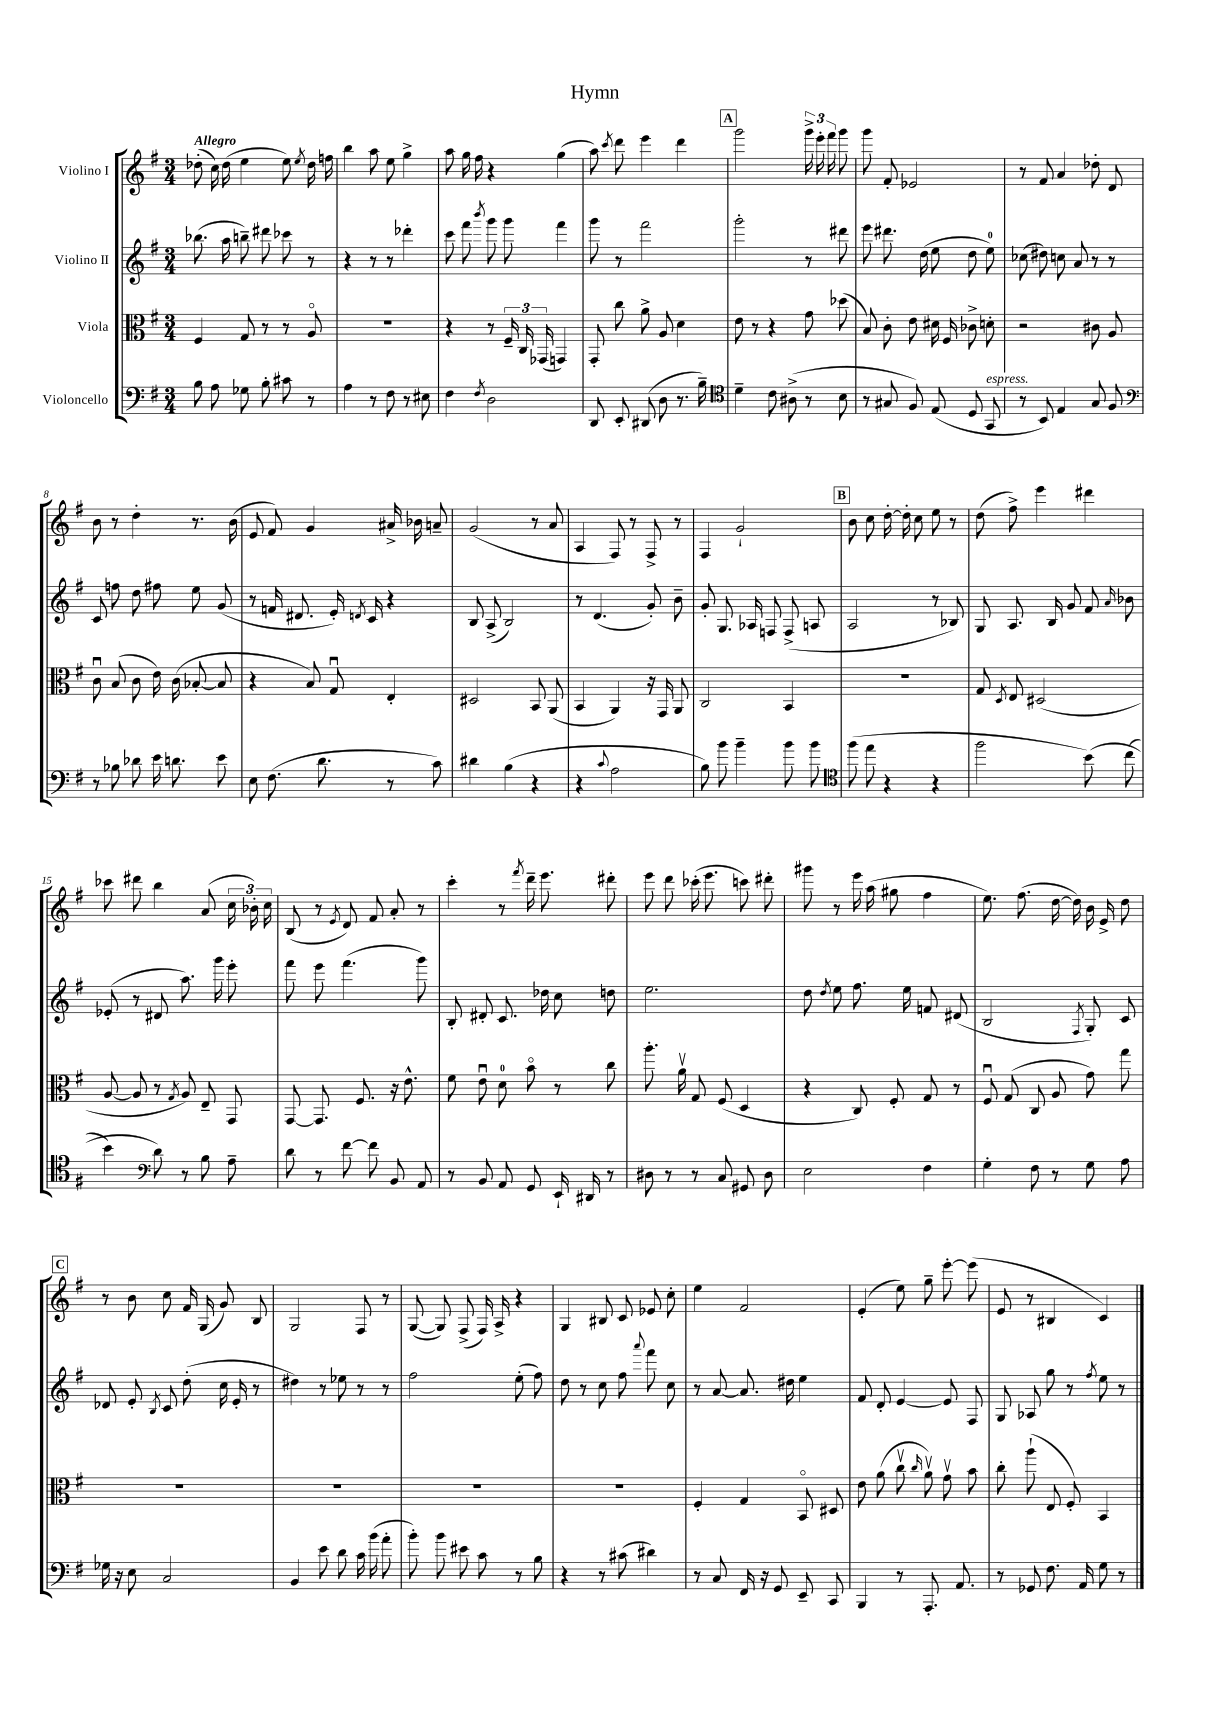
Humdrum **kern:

**kern	**kern	**kern	**kern
*part4	*part3	*part2	*part1
*staff4	*staff3	*staff2	*staff1
*I"Violoncello	*I"Viola	*I"Violino II	*I"Violino I
*clefF4	*clefC3	*clefG2	*clefG2
*k[f#]	*k[f#]	*k[f#]	*k[f#]
*M3/4	*M3/4	*M3/4	*M3/4
=1	=1	=1	=1
!	!	!	!LO:TX:a:B:t=Allegro
8B\	4F#/	(8.bb-X\	(8dd-X'\
8A\	.	.	16cc\)
.	.	16aa\	(16dd-\
8G-X\	8G/	8bbn~\)	4ee\
8B'\	8r	8ddd#X\	.
8c#X\	8r	8ccc-X\	8ee\)
.	.	.	8qee/
8r	8A/	8r	16dd-\
.	.	.	16ffn\
=2	=2	=2	=2
4A\	2.r	4r	4bb\
8r	.	8r	8aa\
8F#\	.	8r	8ee\
8r	.	4ddd-X'\	4gg^\
8E#X\	.	.	.
=3	=3	=3	=3
4F#\	4r	8ccc\	8aa\
.	.	8fff#\	16gg\
.	.	.	16ff#\
8qF#/	.	8qbbb/	.
2D\	8r	8ggg\	4r
.	24F#~/	8ggg\	.
.	24C/	.	.
.	(24GG-X/	.	.
.	4GGn/)	4fff#\	(4gg\
=4	=4	=4	=4
8DD/	8GG'/	8ggg\	8aa\)
.	.	.	8qccc/
8EE'/	8cc\	8r	8ddd\
(8DD#X/	8a^\	2fff#\	4eee\
8D\	8A/	.	.
8.r	4d\	.	4ddd\
16B~\)	.	.	.
!!LO:REH:place=s1:t=A
=5	=5	=5	=5
*clefC4	*	*	*
4d~\	8e\	2ggg'\	2ggg\
.	8r	.	.
8c\	4r	.	.
(8A#X^\	.	.	.
8r	8g\	8r	24ggg^\
.	.	.	24eee'\
.	.	.	24fff#\
8B\	(8dd-X\	8ddd#X\	8ggg\
=6	=6	=6	=6
8r	8B/)	8eee\	8ggg\
8G#X/	8c'\	8.ddd#X\	8f#'/
8F#/)	8e\	.	2e-X/
.	.	(16dd\	.
(8E/	16d#X\	8ee\	.
.	16F#/	.	.
8D/	8c-X^\	8dd\	.
!LO:TX:a:i:t=espress.	!	!	!
8GG/	8dn'\	8ee\)	.
=7	=7	=7	=7
8r	2r	(8cc-X\	8r
8BB/)	.	8dd#X\)	8f#/
4E/	.	8ccn\	4a/
.	.	8a/	.
8G/	8c#X\	8r	8dd-X'\
8F#/	8A/	8r	8d/
!!LO:LB:g=z
=8	=8	=8	=8
*clefF4	*	*	*
8r	8cu\	8c/	8b\
8B-X\	(8B/	8ffn\	8r
8d-X\	8c\	8dd\	4dd'\
16e\	16e\)	8ff#X\	.
8.dn\	(16c\	.	.
.	[8B-X'/	8ee\	8.r
8e\	8B-/]	(8g/	.
.	.	.	(16b\
=9	=9	=9	=9
8E\	4r	8r	8e/
(8.F#\	.	16fn/	8f#/)
.	.	8.d#X/	.
.	8B/)	.	4g/
8.d\	.	.	.
.	8Gu/	16e'/)	.
.	.	8qdn/	.
.	.	16c/	.
8r	4E'/	4r	16a#X^/
.	.	.	16b-X\
8c\)	.	.	8an~/
=10	=10	=10	=10
4d#X\	2D#X/	8B/	(2g/
.	.	(8A^/	.
(4B\	.	2B/)	.
4r	8BB/	.	8r
.	(8AA/	.	8a/
=11	=11	=11	=11
4r	4BB/	8r	4A/
.	.	(4.d/	.
8qqc/	.	.	.
2A\	4AA/)	.	8F#/)
.	.	.	8r
.	16r	8g'/)	8F#^/
.	16GG/	.	.
.	8AA/	8b~\	8r
=12	=12	=12	=12
8B\)	2C/	8g'/	4F#/
8b\	.	8.G/	.
4b~\	.	.	2g`/
.	.	16A-X/	.
.	.	8Fn/	.
8b\	4BB/	(8F^/	.
8b\	.	8An/	.
!!LO:REH:place=s1:t=B
=13	=13	=13	=13
*clefC4	*	*	*
(8ff#\	2.r	2A/	8b\
8ee\	.	.	8cc\
4r	.	.	[16dd'\
.	.	.	16dd'\]
.	.	.	8cc\
4r	.	8r	8ee\
.	.	8B-X/)	8r
=14	=14	=14	=14
2ff#\	8G/	8G/	(8dd\
.	8qD/	.	.
.	8E/	8.A/	8ff#^\)
.	(2D#X/	.	4eee\
.	.	16B/	.
.	.	8g/	.
(8b\)	.	8f#/	4ddd#X\
.	.	16qqa/	.
(8cc\	.	8b-X\	.
!!LO:LB:g=z
=15	=15	=15	=15
4b\)	[8A/	(8e-X'/	8ccc-X\
.	8A/]	8r	8ddd#X\
*clefF4	*	*	*
8d\)	8r	8d#X/	4bb\
.	8qG/	.	.
8r	8A/)	8.aa\)	.
8B\	8E~/	.	(8a/
.	.	16ggg\	.
8A~\	8GG/	8eee'\	24cc\
.	.	.	24b-X'\)
.	.	.	24cc\
=16	=16	=16	=16
8d\	[8GG/	8fff#\	(8B/
8r	8.GG/]	8eee\	8r
.	.	.	8qe/
[8f#\	.	(4.fff#\	8d/)
.	8.F#/	.	.
8f#\]	.	.	8f#/
8BB/	16r	.	8a'/
.	8.e^^\	.	.
8AA/	.	8ggg\)	8r
=17	=17	=17	=17
8r	8f#\	8B'/	4ccc'\
8BB/	8eu\	8d#X'/	.
8AA/	8d\	8.c/	8r
.	.	.	8qfff#/
8GG/	8b\	.	16ddd~\
.	.	16dd-X\	8.eee\
16EE`/	8r	8cc\	.
16DD#X/	.	.	.
8r	8cc\	8ddn\	8ddd#X'\
=18	=18	=18	=18
8D#X\	8.aa'\	2.ee\	8eee\
8r	.	.	8ddd\
.	16av\	.	.
8r	8G/	.	(16ccc-X'\
.	.	.	8.eee\
8C/	(8F#/	.	.
8GG#X/	4D/	.	8cccn\)
8D#\	.	.	8ddd#X'\
=19	=19	=19	=19
2E\	4r	8dd\	8ggg#X\
.	.	8qdd/	.
.	.	8ee\	8r
.	8C/)	8.ff#\	16eee\
.	.	.	(16aa\
.	8F#'/	.	8gg#X\
.	.	16ee\	.
4F#\	8G/	8fn/	4ff#\
.	8r	(8d#X/	.
=20	=20	=20	=20
4G'\	8F#u/	2B/	8.ee\)
.	(8G/	.	.
.	.	.	(8.ff#\
8F#\	8C/	.	.
8r	8A/	.	[16dd\
.	.	.	16dd\])
.	.	8qF#/	.
8G\	8g\)	8G'/)	16b\
.	.	.	16e^/
8A\	8gg\	8c/	8dd\
!!LO:LB:g=z
!!LO:REH:place=s1:t=C
=21	=21	=21	=21
16G-X\	2.r	8d-X/	8r
16r	.	.	.
8E\	.	8e'/	8b\
.	.	8qB/	.
2C/	.	8c/	8cc\
.	.	(8dd'\	16f#/
.	.	.	(16G/
.	.	16cc\	8g/)
.	.	16e'/	.
.	.	8r	8B/
=22	=22	=22	=22
4BB/	2.r	4dd#X\)	2G/
8e\	.	8r	.
8d\	.	8ee-X\	.
16c\	.	8r	8F#/
(16b\	.	.	.
8a'\	.	8r	8r
=23	=23	=23	=23
8b'\)	2.r	2ff#\	([8G/
8b\	.	.	8G/])
8e#X\	.	.	(8F#^/
8c\	.	.	16F#/)
.	.	.	16A^/
8r	.	(8ee'\	4r
8B\	.	8ff#\)	.
=24	=24	=24	=24
4r	2.r	8dd\	4G/
.	.	8r	.
8r	.	8cc\	8B#X/
(8c#X\	.	8ff#\	8c/
.	.	8qqaaa/	.
4d#X\)	.	8fff#\	8e-X/
.	.	8cc\	8cc'\
=25	=25	=25	=25
8r	4F#'/	8r	4ee\
8C/	.	[8a/	.
16FF#/	4G/	8.a/]	2f#/
16r	.	.	.
8GG/	.	.	.
.	.	16dd#X\	.
8EE~/	8BB/	4ee\	.
8CC/	8D#X/	.	.
=26	=26	=26	=26
4BBB/	8e\	8f#/	(4e'/
.	(8a\	8d'/	.
8r	8ccv\	[4e/	8ee\)
.	16qqcc/	.	.
8.AAA'/	8av\)	.	8gg~\
.	8gv\	8e/]	[8eee'\
8.AA/	.	.	.
.	8b\	8F#/	(8eee\]
=27	=27	=27	=27
8r	8cc'\	8G/	8e/
8GG-X/	(8aa`\	8A-X/	8r
8.F#\	8E/	8gg\	4B#X/
.	8F#'/)	8r	.
16AA/	.	.	.
.	.	8qff#/	.
8G\	4BB/	8ee\	4c/)
8r	.	8r	.
==	==	==	==
*-	*-	*-	*-
